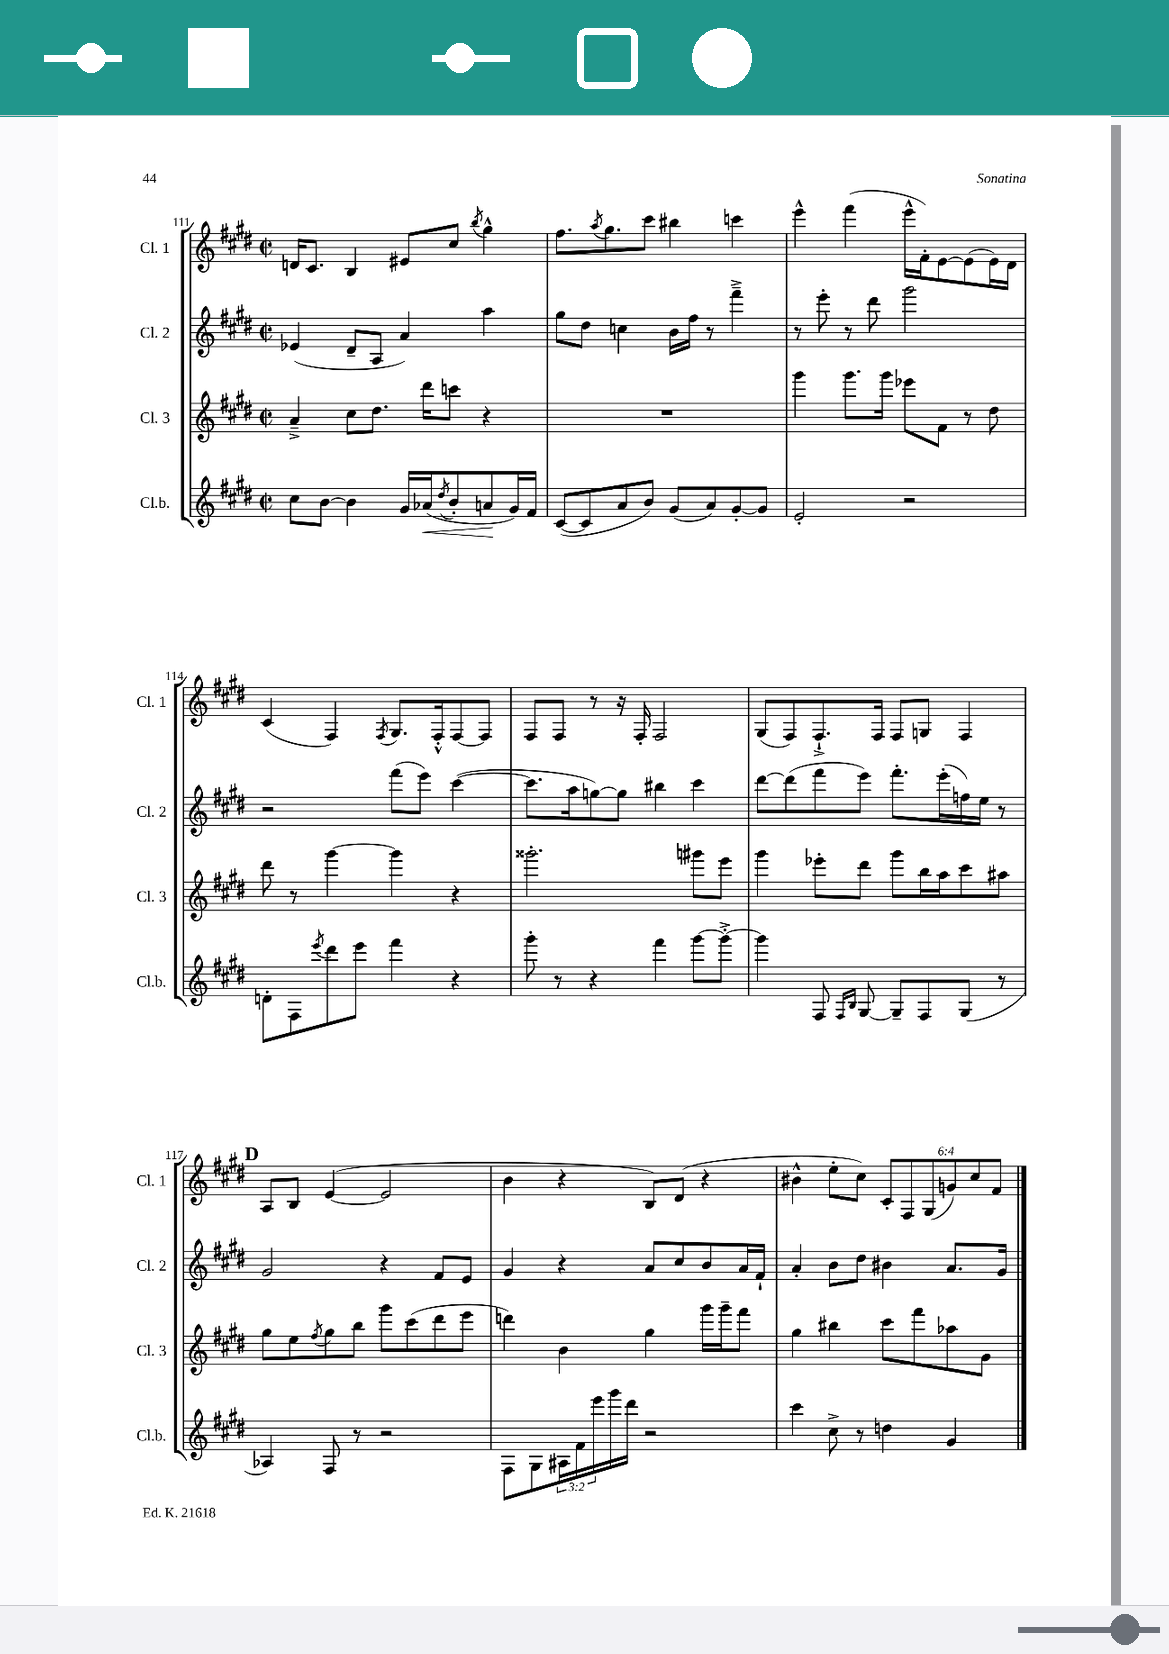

**kern	**dynam	**kern	**kern	**kern
*part4	*part4	*part3	*part2	*part1
*staff4	*staff4	*staff3	*staff2	*staff1
*I"Cl.b.	*	*I"Cl. 3	*I"Cl. 2	*I"Cl. 1
*I'Cl.b.	*	*I'Cl. 3	*I'Cl. 2	*I'Cl. 1
*clefG2	*	*clefG2	*clefG2	*clefG2
*k[f#c#g#d#]	*	*k[f#c#g#d#]	*k[f#c#g#d#]	*k[f#c#g#d#]
*M2/2	*	*M2/2	*M2/2	*M2/2
*met(c|)	*	*met(c|)	*met(c|)	*met(c|)
=111	=111	=111	=111	=111
8cc#\L	.	4a~^/	(4e-X/	16dn/KL
.	.	.	.	8.c#/J
[8b\J	.	.	.	.
4b\]	.	8cc#\L	8d#~/L	4B/
.	.	8.dd#\J	8A/J	.
16g#/LL	.	.	4a/)	8e#X/L
!	!LO:HP:b	!	!	!
(16a-X/J	<	16ddd#\KL	.	.
8qdd#/	.	.	.	.
8b'/	.	8cccn\J	.	8cc#/J
.	.	.	.	8qbb/
8an/	.	4r	4aa\	4gg#^^\
16g#/L)	[	.	.	.
16f#/JJ	.	.	.	.
=112	=112	=112	=112	=112
([8c#/L	.	1r	8gg#\L	8.ff#\L
8c#/]	.	.	8dd#\J	.
.	.	.	.	8qaa/
.	.	.	.	8.gg#\
8a/	.	.	4ccn\	.
8b/J)	.	.	.	8ccc#\J
(8g#/L	.	.	16b\LL	4bb#X\
.	.	.	16ff#\JJ	.
8a/)	.	.	8r	.
[8g#'/	.	.	4fff#~^\	4cccn\
8g#/J]	.	.	.	.
=113	=113	=113	=113	=113
2e'/	.	4ggg#\	8r	4eee^^\
.	.	.	8eee'\	.
.	.	8.ggg#\L	8r	(4fff#\
.	.	.	8ddd#\	.
.	.	16ggg#\Jk	.	.
2r	.	8eee-X\L	2ggg#\	16eee^^\LL
.	.	.	.	16f#'\J)
.	.	8f#\J	.	[8e\
.	.	8r	.	(8e\]
.	.	8dd#\	.	16e\L)
.	.	.	.	16d#\JJ
!!LO:LB:g=z
=114	=114	=114	=114	=114
8dn'\L	.	8ddd#\	2r	(4c#/
8F#\	.	8r	.	.
8qeee/	.	.	.	.
8ddd#\	.	[4ggg#\	.	4F#/)
8eee\J	.	.	.	.
.	.	.	.	8qF#/
4fff#\	.	4ggg#\]	(8fff#\L	8.G#/L
.	.	.	8eee\J)	.
.	.	.	.	16F#'^^/k
4r	.	4r	([4ccc#\	[8F#/
.	.	.	.	8F#/J]
=115	=115	=115	=115	=115
8ggg#'\	.	2.ggg##X'\	8.ccc#\L]	8F#/L
8r	.	.	.	8F#/J
.	.	.	16aa\k	.
4r	.	.	[8ggn\)	8r
.	.	.	8gg\J]	16r
.	.	.	.	16F#'/
4fff#\	.	.	4bb#X\	2F#/
[8ggg#\L	.	8ggg#X\L	4ccc#\	.
8ggg#'^\J_	.	8eee\J	.	.
=116	=116	=116	=116	=116
4ggg#\]	.	4ggg#\	[8ddd#\L	(8G#/L
.	.	.	(8ddd#\]	8F#/)
8F#/	.	8eee-X'\L	8fff#\	8.F#`^/
16qqF#/LL	.	.	.	.
16qqB/JJ	.	.	.	.
[8G#/	.	8ddd#\J	8eee\J)	.
.	.	.	.	16F#/Jk
8G#~/L]	.	8ggg#\L	8.fff#'\L	8F#/L
8F#/	.	16bb\L	.	8Gn/J
.	.	16aa\J	(16eee'\L	.
(8G#/J	.	8ccc#\	16ffn\)	4F#/
.	.	.	16ee\JJ	.
8r	.	8aa#X\J	8r	.
!!LO:LB:g=z
!!LO:REH:place=s1:t=D
=117	=117	=117	=117	=117
4A-X/)	.	8gg#\L	2g#/	8A/L
.	.	8ee\	.	8B/J
.	.	8qff#/	.	.
8F#/	.	8gg#\	.	([4e/
8r	.	8bb\J	.	.
2r	.	8ggg#\L	4r	2e/]
.	.	(8ccc#\	.	.
.	.	8ddd#\	8f#/L	.
.	.	8eee\J	8e/J	.
=118	=118	=118	=118	=118
8F#\L	.	4dddn\)	4g#/	4b\
8G#\	.	.	.	.
24A#X\L	.	4b\	4r	4r
24f#\	.	.	.	.
24eee\	.	.	.	.
16ggg#\	.	.	.	.
16ddd#\JJ	.	.	.	.
2r	.	4gg#\	8a/L	8B/L)
.	.	.	8cc#/	(8d#/J
.	.	16ggg#\LL	8b/	4r
.	.	16ggg#~\J	.	.
.	.	8fff#\J	16a/L	.
.	.	.	16f#`/JJ	.
=119	=119	=119	=119	=119
4ccc#\	.	4gg#\	4a'/	4b#X^^\
8cc#^\	.	4bb#X\	8b\L	8ee'\L
8r	.	.	8dd#\J	8cc#\J)
4ddn\	.	8ccc#\L	4b#X\	12c#'/L
.	.	.	.	12F#/
.	.	8fff#\	.	.
.	.	.	.	(12G#/
4g#/	.	8aa-X\	8.a/L	12gn/)
.	.	.	.	12cc#/
.	.	8g#\J	.	.
.	.	.	.	12f#/J
.	.	.	16g#/Jk	.
==	==	==	==	==
*-	*-	*-	*-	*-
